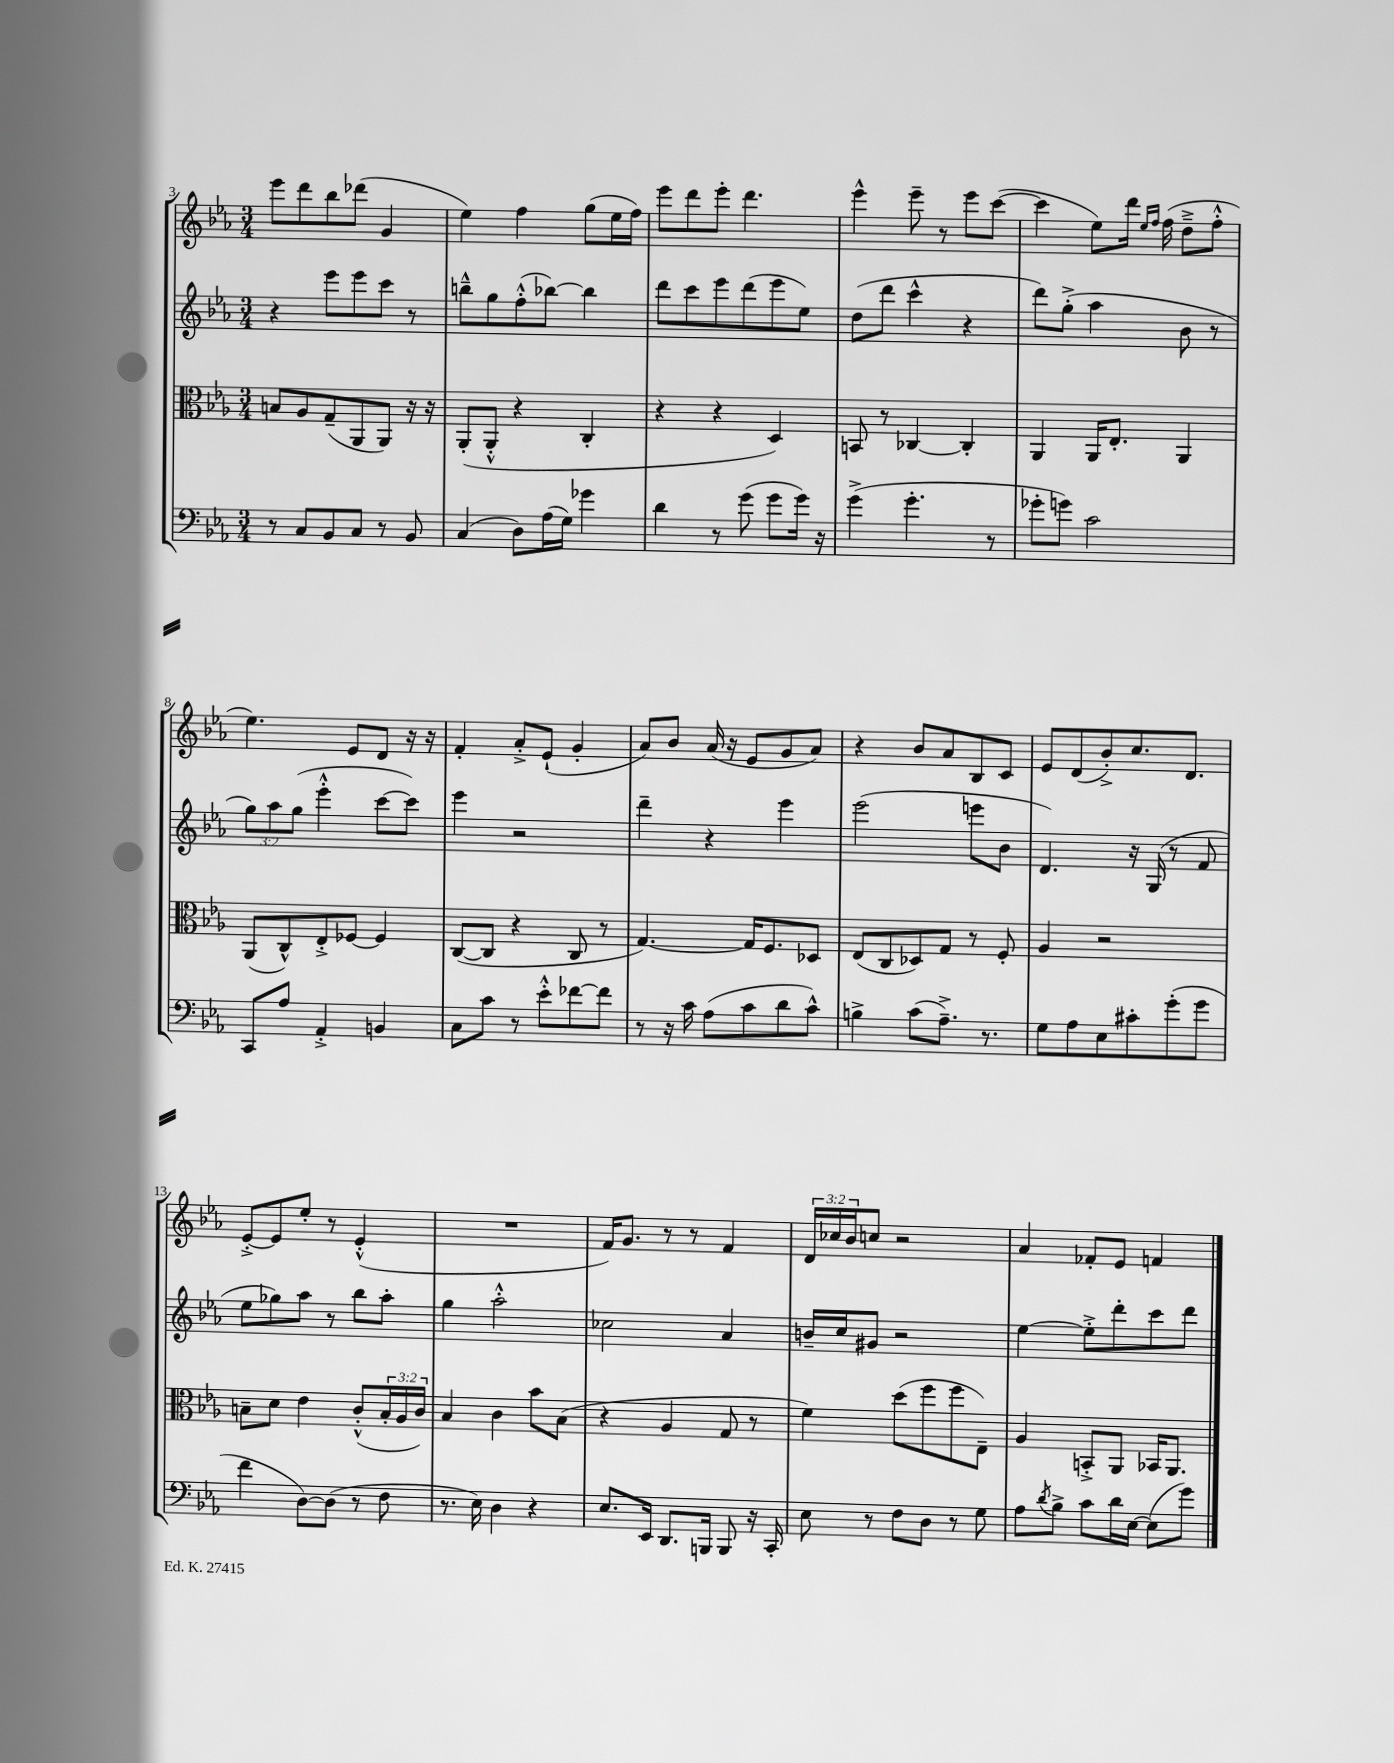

**kern	**kern	**kern	**kern
*part4	*part3	*part2	*part1
*staff4	*staff3	*staff2	*staff1
*clefF4	*clefC3	*clefG2	*clefG2
*k[b-e-a-]	*k[b-e-a-]	*k[b-e-a-]	*k[b-e-a-]
*M3/4	*M3/4	*M3/4	*M3/4
=3	=3	=3	=3
8r	8Bn/L	4r	8eee-\L
8C/L	8A-/	.	8ddd\
8BB-/	(8G~/	8eee-\L	8bb-\
8C/J	8AA-/	8eee-\	(8ddd-X\J
8r	8AA-/J)	8ccc\J	4g/
8BB-/	16r	8r	.
.	16r	.	.
=4	=4	=4	=4
(4C/	(8AA-'/L	8bbn~^^\L	4ee-\)
.	8AA-'^^/J	8gg\	.
8D\L)	4r	(8ff'^^\	4ff\
(16A-\L	.	[8bb-X\J)	.
16G\JJ)	.	.	.
4g-X\	4C'/	4bb-\]	(8gg\L
.	.	.	16ee-\L
.	.	.	16ff\JJ)
=5	=5	=5	=5
4d\	4r	8ddd\L	8eee-\L
.	.	8ccc\	8ddd\
8r	4r	8eee-\	8eee-'\J
(8g\	.	(8ddd\	4.ddd\
8g\L	4D/)	8eee-\	.
16g\Jk)	.	8ee-\J)	.
16r	.	.	.
=6	=6	=6	=6
(4g^\	8BBn/	(8dd\L	4eee-^^\
.	8r	8ddd\J	.
4.g'\	[4C-X/	4ccc^^\	8eee-~\
.	.	.	8r
.	4C-'/]	4r	8eee-\L
8r	.	.	([8ccc\J
=7	=7	=7	=7
8g-X'\L	4AA-/	8ddd\L)	4ccc\]
8gn\J)	.	(8gg'^\J	.
2c\	16AA-/KL	4aa-\	8ee-\L)
.	8.E-'/J	.	.
.	.	.	16ddd\Jk
.	.	.	16qqee-/LL
.	.	.	16qqff/JJ
.	.	.	(16ff\
.	4AA-/	8b-\	8dd~^\L
.	.	8r	8ff'^^\J
!!LO:LB:g=z
=8	=8	=8	=8
8CC/L	(8AA-/L	12gg\L)	4.ee-\)
.	.	12aa-\	.
8A-/J	8C^^/)	.	.
.	.	(12gg\J	.
4AA-'^/	8E-'^/	4eee-'^^\	.
.	[8F-X/J	.	8e-/L
4BBn/	4F-/]	[8ccc\L	8d/J
.	.	8ccc\J])	16r
.	.	.	16r
=9	=9	=9	=9
8C\L	([8C/L	4eee-\	4f'/
8c\J	8C/J]	.	.
8r	4r	2r	8a-'^/L
8e-'^^\L	.	.	(8e-`/J
[8f-X\	8C/	.	4g'/
8f-\J]	8r	.	.
=10	=10	=10	=10
8r	[4.G/)	4ddd~\	8a-/L)
16r	.	.	8b-/J
16c\	.	.	.
(8A-\L	.	4r	(16a-/
.	.	.	16r
8c\	16G/KL]	.	8e-/L
.	8.F/	.	.
8d\	.	4eee-\	8g/
8c^^\J)	8D-X/J	.	8a-/J)
=11	=11	=11	=11
4Bn^\	(8E-/L	(2eee-\	4r
.	8C/	.	.
(8c\L	8D-X/)	.	8b-/L
8.A-~^\J)	8G/J	.	8a-/
.	8r	8eeen\L	8B-/
8.r	.	.	.
.	8F'/	8b-\J	8c/J
=12	=12	=12	=12
8G\L	4A-/	4.d/)	8e-/L
8A-\	.	.	(8d/
8E-\	2r	.	8b-'^/)
8c#X'\	.	16r	8.cc/
.	.	(16G/	.
(8g'\	.	8r	.
.	.	.	8.d/J
8g\J	.	8f/	.
!!LO:LB:g=z
=13	=13	=13	=13
4f\	8Bn~\L	8ee-\L	[8e-'^/L
.	8d\J	8gg-X\)	8e-/]
[8D\L)	4e-\	8aa-\J	8ee-'/J
(8D\J]	.	8r	8r
8r	(8c'^^/L	8bb-\L	(4e-'^^/
8F\	24B'/L	8aa-'\J	.
.	24A-/	.	.
.	24c/JJ)	.	.
=14	=14	=14	=14
8.r	4B-/	4gg\	2.r
16E-\)	.	.	.
4D\	4c\	2aa-'^^\	.
4r	8b-\L	.	.
.	(8B-\J	.	.
=15	=15	=15	=15
8.E-/L	4r	2cc-X\	16f/KL)
.	.	.	8.g/J
16EE-/Jk	.	.	.
8.DD/L	4A-/	.	8r
.	.	.	8r
16BBBn/Jk	.	.	.
8BBB/	8G/	4a-/	4f/
16r	8r	.	.
16CC'/	.	.	.
=16	=16	=16	=16
8E-\	4f\)	16bn~/LL	24d/LL
.	.	.	24cc-X/
.	.	16cc/J	.
.	.	.	24b-/J
8r	.	8g#X/J	8ccn/J
8F\L	(8dd\L	2r	2r
8D\J	8ff\	.	.
8r	8ff\	.	.
8G\	8E-~\J)	.	.
=17	=17	=17	=17
8A-\L	4A-/	[4ee-\	4a-/
8qd/	.	.	.
8B-^\J	.	.	.
8c\L	8BBn'^/L	8ee-'^\L]	8f-X'/L
16d\L	8AA-/J	8ddd'\	8e-/J
[16E-\JJ	.	.	.
(8E-\L]	16BB-X/KL	8ccc\	4fn/
.	8.AA-/J	.	.
8g\J)	.	8ddd\J	.
==	==	==	==
*-	*-	*-	*-
